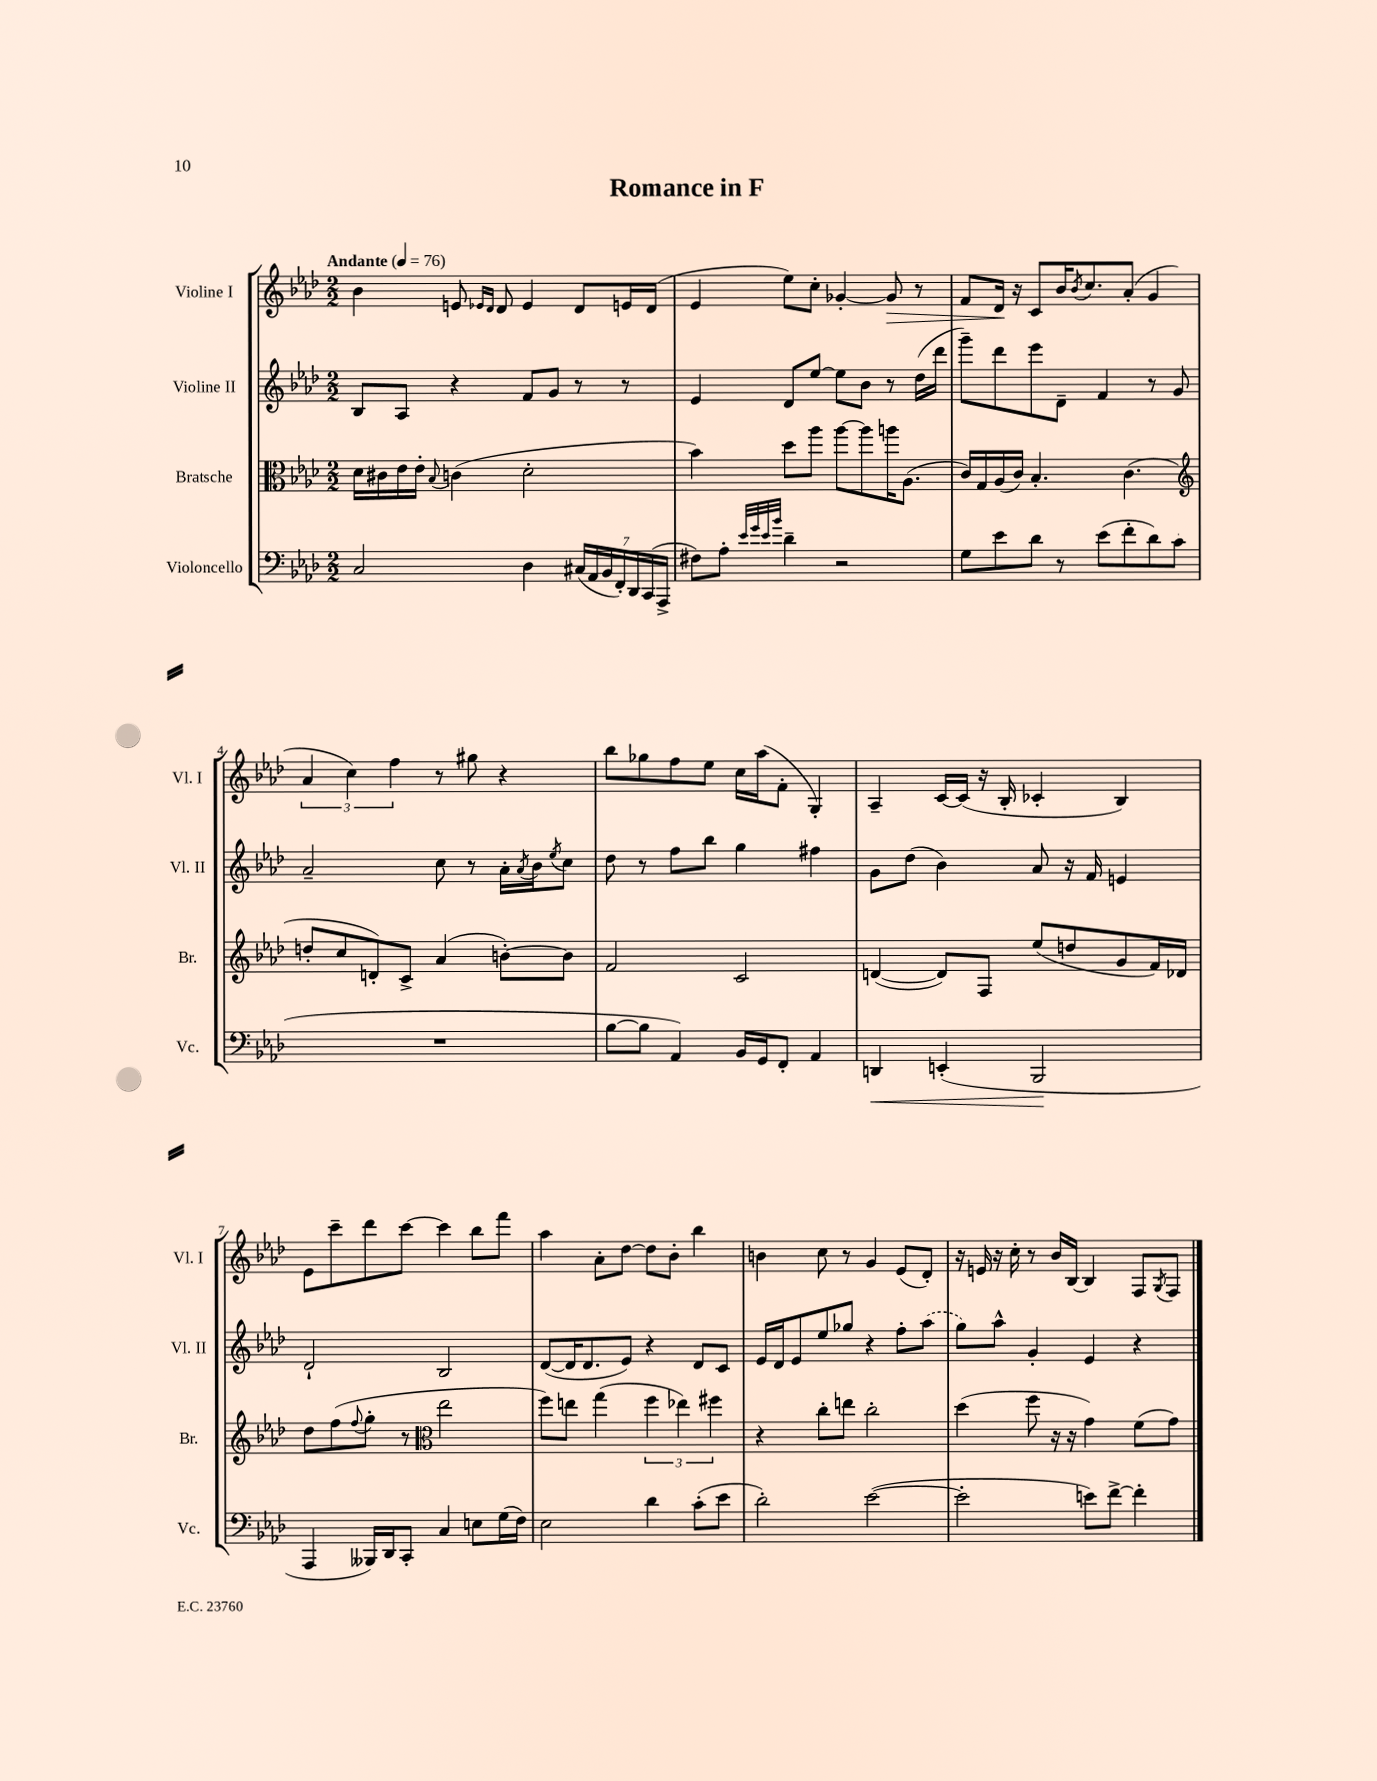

**kern	**dynam	**kern	**kern	**kern	**dynam
*part4	*part4	*part3	*part2	*part1	*part1
*staff4	*staff4	*staff3	*staff2	*staff1	*staff1
*I"Violoncello	*	*I"Bratsche	*I"Violine II	*I"Violine I	*
*I'Vc.	*	*I'Br.	*I'Vl. II	*I'Vl. I	*
*clefF4	*	*clefC3	*clefG2	*clefG2	*
*k[b-e-a-d-]	*	*k[b-e-a-d-]	*k[b-e-a-d-]	*k[b-e-a-d-]	*
*M2/2	*	*M2/2	*M2/2	*M2/2	*
*MM76	*	*MM76	*MM76	*MM76	*
=1	=1	=1	=1	=1	=1
!	!	!	!	!LO:TX:a:B:t=Andante	!
2C/	.	16d-\LL	8B-/L	4b-\	.
.	.	16c#X\	.	.	.
.	.	16e-\	8A-/J	.	.
.	.	16e-'\JJ	.	.	.
.	.	8qqB-/	.	.	.
.	.	(4cn\	4r	8en/	.
.	.	.	.	16qqe-X/LL	.
.	.	.	.	16qqd-/JJ	.
.	.	.	.	8d-/	.
4D-\	.	2d-'\	8f/L	4e-/	.
.	.	.	8g/J	.	.
(28C#X/LL	.	.	8r	8d-/L	.
28AA-/	.	.	.	.	.
28BB-/	.	.	.	.	.
28FF'/)	.	.	.	.	.
.	.	.	8r	16en/L	.
28DD-/	.	.	.	.	.
(28CC/	.	.	.	.	.
.	.	.	.	(16d-/JJ	.
28AAA-^/JJ	.	.	.	.	.
=2	=2	=2	=2	=2	=2
8F#X\L)	.	4b-\)	4e-/	4e-/	.
8A-'\J	.	.	.	.	.
32qqe-/LLL	.	.	.	.	.
32qqg/	.	.	.	.	.
32qqe-/	.	.	.	.	.
32qqb-/JJJ	.	.	.	.	.
4d-~\	.	8dd-\L	8d-/L	8ee-\L)	.
.	.	8aa-\J	[8ee-/J	8cc'\J	.
2r	.	[8aa-\L	8ee-\L]	[4g-X'/	.
.	.	8aa-\]	8b-\J	.	.
!	!	!	!	!	!LO:HP:b
.	.	16aan\K	8r	8g-/]	>
.	.	(8.A-\J	.	.	.
.	.	.	(16dd-\LL	8r	.
.	.	.	16ddd-\JJ	.	.
=3	=3	=3	=3	=3	=3
8G\L	.	16c/LL)	8ggg~\L)	8f/L	.
.	.	16G/	.	.	.
8e-\	.	(16A-/	8ddd-\	16d-/Jk	.
.	.	16c/JJ)	.	16r	]
8d-\J	.	4.B-'/	8eee-\	8c/L	.
8r	.	.	8d-~\J	16b-/K	.
.	.	.	.	8qb-/	.
.	.	.	.	8.cc/	.
(8e-\L	.	.	4f/	.	.
8f'\	.	(4.c\	.	(8a-'/J	.
8d-\)	.	.	8r	4g/	.
(8c\J	.	.	8g/	.	.
!!LO:LB:g=z
=4	=4	=4	=4	=4	=4
*	*	*clefG2	*	*	*
1r	.	8ddn'/L	2a-~/	6a-/	.
.	.	8cc/	.	.	.
.	.	.	.	6cc\)	.
.	.	8dn'/)	.	.	.
.	.	.	.	6ff\	.
.	.	8c^/J	.	.	.
.	.	(4a-/	8cc\	8r	.
.	.	.	8r	8gg#X\	.
.	.	[8bn'\L)	16a-'\LL	4r	.
.	.	.	8qa-/	.	.
.	.	.	16b-\J	.	.
.	.	.	8qee-/	.	.
.	.	8b\J]	8cc\J	.	.
=5	=5	=5	=5	=5	=5
[8B-\L	.	2f/	8dd-\	8bb-\L	.
8B-\J]	.	.	8r	8gg-X\	.
4AA-/)	.	.	8ff\L	8ff\	.
.	.	.	8bb-\J	8ee-\J	.
16BB-/LL	.	2c/	4gg\	16cc\LL	.
16GG/J	.	.	.	(16aa-\J	.
8FF'/J	.	.	.	8f'\J	.
4AA-/	.	.	4ff#X\	4G'/)	.
=6	=6	=6	=6	=6	=6
!	!LO:HP:b	!	!	!	!
4DDn/	<	([4dn/	8g\L	4A-~/	.
.	.	.	(8dd-\J	.	.
(4EEn'/	.	8d/L])	4b-\)	[16c/LL	.
.	.	.	.	(16c/JJ]	.
.	.	8F/J	.	16r	.
.	.	.	.	16B-'/	.
2BBB-/	.	(8ee-/L	8a-/	4c-X'/	.
.	.	8ddn/	16r	.	.
.	.	.	16f/	.	.
.	.	8g/	4en/	4B-/)	.
.	.	16f/L)	.	.	.
.	.	16d-X/JJ	.	.	.
.	[	.	.	.	.
!!LO:LB:g=z
=7	=7	=7	=7	=7	=7
4AAA-/	.	8dd-\L	2d-`/	8e-\L	.
.	.	(8ff\	.	8ccc~\	.
.	.	8qqff/	.	.	.
16BBB--X/LL)	.	8gg'\J	.	8ddd-\	.
16DD-/J	.	.	.	.	.
8CC'/J	.	8r	.	[8ccc\J	.
*	*	*clefC3	*	*	*
4C/	.	2ee-\	2B-/	4ccc\]	.
8En\L	.	.	.	8bb-\L	.
(16G\L	.	.	.	8fff\J	.
16F\JJ)	.	.	.	.	.
=8	=8	=8	=8	=8	=8
2E-\	.	8ff\L)	([8d-/L	4aa-\	.
.	.	8een\J	16d-/K]	.	.
.	.	.	8.d-/	.	.
.	.	(4gg\	.	8a-'\L	.
.	.	.	8e-/J)	[8dd-\J	.
4d-\	.	6ff\	4r	8dd-\L]	.
.	.	.	.	8b-'\J	.
.	.	6ee-X\)	.	.	.
(8c'\L	.	.	8d-/L	4bb-\	.
.	.	6ff#X\	.	.	.
8e-\J	.	.	8c/J	.	.
=9	=9	=9	=9	=9	=9
2d-'\)	.	4r	16e-/LL	4bn\	.
.	.	.	16d-/J	.	.
.	.	.	8e-/	.	.
.	.	8cc'\L	8ee-/	8cc\	.
.	.	8een\J	8gg-X/J	8r	.
([2e-\	.	2cc'\	4r	4g/	.
.	.	.	8ff'\L	(8e-/L	.
.	.	.	(8aa-\J	8d-'/J)	.
=10	=10	=10	=10	=10	=10
2e-'\]	.	(4dd-\	8gg\L)	16r	.
.	.	.	.	16en/	.
.	.	.	8aa-^^\J	16r	.
.	.	.	.	16cc'\	.
.	.	8ff\	4g'/	8r	.
.	.	16r	.	16b-/LL	.
.	.	16r	.	[16B-/JJ	.
8en\L)	.	4g\)	4e-/	4B-/]	.
[8f^\J	.	.	.	.	.
4f'\]	.	(8f\L	4r	8F/L	.
.	.	.	.	8qG/	.
.	.	8g\J)	.	8F/J	.
==	==	==	==	==	==
*-	*-	*-	*-	*-	*-
